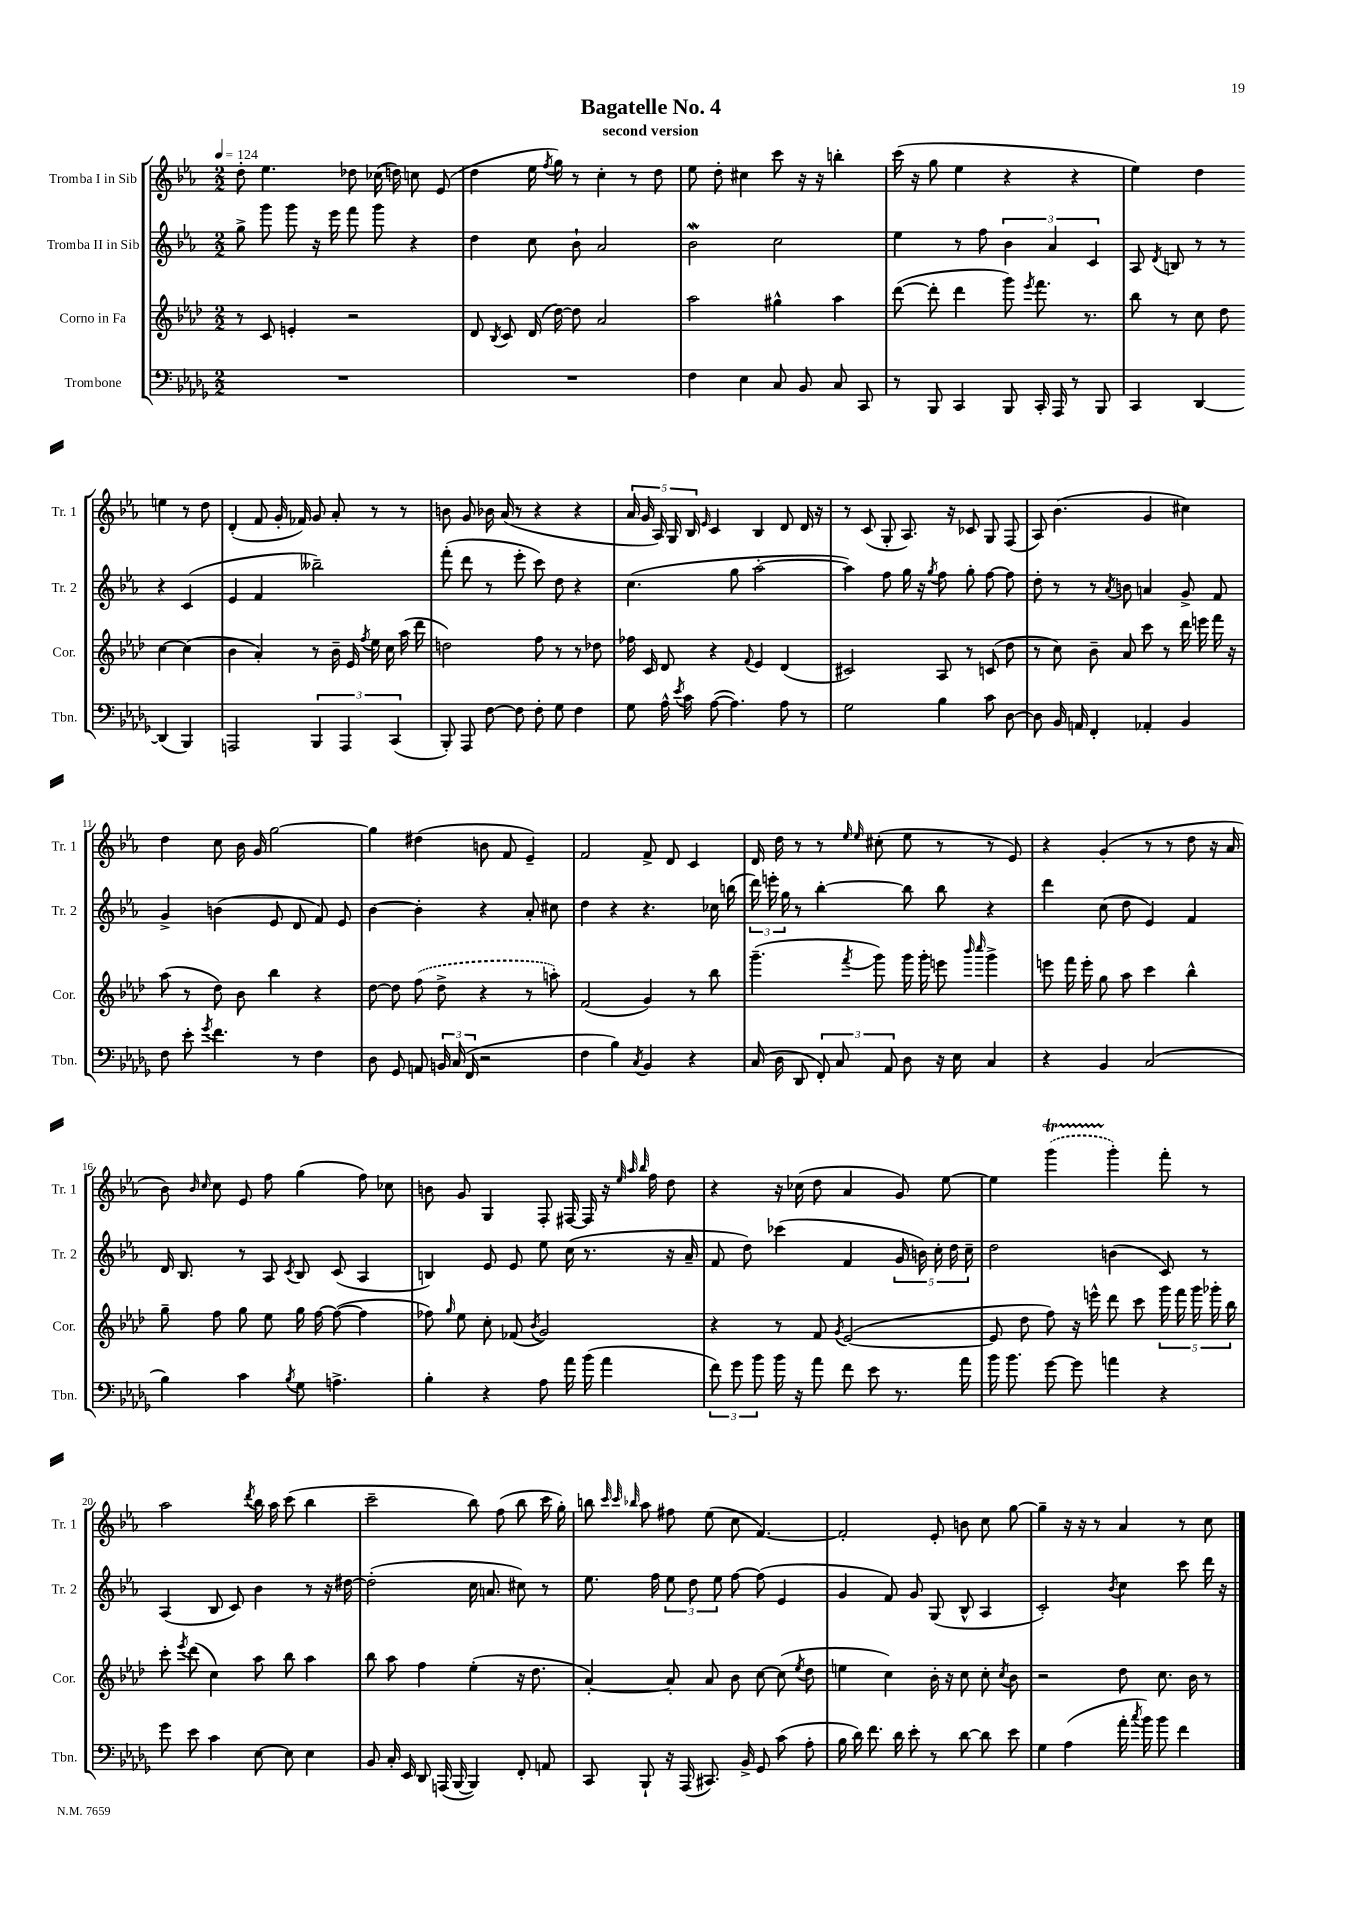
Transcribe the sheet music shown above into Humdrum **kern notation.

**kern	**kern	**kern	**kern
*staff4	*staff3	*staff2	*staff1
*clefF4	*clefG2	*clefG2	*clefG2
*k[b-e-a-d-g-]	*k[b-e-a-d-]	*k[b-e-a-]	*k[b-e-a-]
*M2/2	*M2/2	*M2/2	*M2/2
*MM124	*MM124	*MM124	*MM124
1r	8r	8gg^	8dd'
.	8c	8ggg	4.ee-
.	4e'	8ggg	.
.	.	16r	.
.	.	16eee-	.
.	2r	8fff	8dd-
.	.	8ggg	(16cc-
.	.	.	16dd)
.	.	4r	8cc
.	.	.	(8e-
=	=	=	=
1r	8d-	4dd	4dd
.	8qB-	.	.
.	8c	.	.
.	(16d-	8cc	16ee-
.	.	.	8qff
.	[16dd-)	.	16gg)
.	8dd-]	8b-`	8r
.	2a-	2a-	4cc'
.	.	.	8r
.	.	.	8dd
=	=	=	=
4F	2aa-	2b-	8ee-
.	.	.	8dd'
4E-	.	.	4cc#
8C	4gg#^^	2cc	8ccc
8BB-	.	.	16r
.	.	.	16r
8C	4aa-	.	4bb'
8CC	.	.	.
=	=	=	=
8r	([8ddd-	4ee-	(16ccc
.	.	.	16r
8BBB-	8ddd-']	.	8gg
4CC	4ddd-	8r	4ee-
.	.	8ff	.
8BBB-	8ggg)	6b-	4r
.	8qeee-	.	.
16CC'	8.fff	.	.
.	.	6a-	.
16AAA-	.	.	.
8r	.	.	4r
.	8.r	.	.
.	.	6c	.
8BBB-	.	.	.
=	=	=	=
4CC	8bb-	8A-	4ee-)
.	.	8qd	.
.	8r	8B	.
[4DD-	8cc	8r	4dd
.	8dd-	8r	.
(4DD-]	[4cc	4r	4ee
4BBB-)	(4cc]	(4c	8r
.	.	.	8dd
=	=	=	=
2AAA	4b-	4e-	(4d'
.	4a-')	4f	8f
.	.	.	16g'
.	.	.	16f-)
6BBB-	8r	2bb--~)	8g
.	16b-~	.	8a-'
6AAA	.	.	.
.	16e-	.	.
.	8qff	.	.
.	16ee-	.	8r
.	16cc	.	.
(6CC	.	.	.
.	(16aa-	.	8r
.	16ddd-	.	.
=	=	=	=
8BBB-')	2dd)	(8fff'	8b
8AAA-	.	8ddd	8g
[8F	.	8r	16b-
.	.	.	(16a-
8F]	.	8eee-'	8r
8F'	8ff	8ccc)	4r
8G-	8r	8dd	.
4F	8r	4r	4r
.	8dd-	.	.
=	=	=	=
8G-	16ff-	(4.cc	20a-
.	.	.	20g
.	16c	.	.
.	.	.	20A-)
16A-^^	8d-	.	.
.	.	.	20G
8qe-	.	.	.
16c	.	.	.
.	.	.	20B-
.	.	.	16qqe-
([8A-	4r	.	4c
4.A-])	.	8gg	.
.	8qqf	.	.
.	4e-	[2aa-'	4B-
8A-	(4d-	.	8d
8r	.	.	16d
.	.	.	16r
=	=	=	=
2G-	2c#)	4aa-])	8r
.	.	.	(8c
.	.	8ff	8G'
.	.	16gg	8.A-)
.	.	16r	.
.	.	8qgg	.
4B-	8A-	8ff	.
.	.	.	16r
.	8r	8gg'	8c-
8c	(8c	[8ff	8G
[8D-	8dd-	8ff]	(8F
=	=	=	=
8D-]	8r	8dd'	8A-)
16BB-	8cc)	8r	(4.b-
16AA	.	.	.
4FF'	8b-~	8r	.
.	.	8qa-	.
.	8a-	8b	.
4AA-'	8ccc	4a	4g
.	8r	.	.
4BB-	16ddd-	8g^	4cc#)
.	16eee	.	.
.	16fff	8f	.
.	16r	.	.
=	=	=	=
8F	(8aa-	4g^	4dd
8e-'	8r	.	.
8qg-	.	.	.
4.f	8dd-)	(4b	8cc
.	8b-	.	16b-
.	.	.	16g
.	4bb-	8e-	[2gg
8r	.	8d	.
4F	4r	8f)	.
.	.	8e-	.
=	=	=	=
8D-	[8dd-	[4b-	4gg]
8GG-	8dd-]	.	.
8AA	(8ff	4b-']	(4dd#
24BB	8dd-^	.	.
(24C	.	.	.
24FF	.	.	.
2r	4r	4r	8b
.	.	.	8f
.	8r	8a-'	4e-~)
.	8aa')	8cc#	.
=	=	=	=
4F	(2f	4dd	2f
4B-)	.	4r	.
8qC	.	.	.
4BB-	4g)	4.r	8f^
.	.	.	8d
4r	8r	.	4c
.	8bb-	16cc-	.
.	.	(16bb	.
=	=	=	=
(16C	(4.ggg~	24ddd)	16d
.	.	24eee'	.
16D-	.	.	16dd
.	.	24gg	.
8DD-	.	8r	8r
12FF')	.	[4bb-'	8r
12C	.	.	.
.	.	.	16qqee-
.	8qfff	.	16qqee-
.	8ggg)	.	(8cc#'
12AA-	.	.	.
8D-	16ggg	8bb-]	8ee-
.	16ggg'	.	.
16r	8eee	8bb-	8r
16E-	.	.	.
.	16qqbbb-	.	.
.	16qqcccc	.	.
4C	4ggg^	4r	8r
.	.	.	8e-)
=	=	=	=
4r	8eee	4ddd	4r
.	16fff	.	.
.	16eee'	.	.
4BB-	8gg	(8cc	(4g'
.	8aa-	8dd	.
(2C	4ccc	4e-)	8r
.	.	.	8r
.	4bb-^^	4f	8dd
.	.	.	16r
.	.	.	16a-
=	=	=	=
4B-)	8gg~	16d	8b-)
.	.	8.B-	.
.	.	.	16qqb-
.	.	.	16qqcc
.	8ff	.	8cc
4c	8gg	8r	8e-
.	8ee-	8A-	8ff
8qB-	.	8qc	.
8G-	16gg	8B-	(4gg
.	[16ff	.	.
4.A^	(8ff_	(8c	.
.	4ff]	4A-	8ff)
.	.	.	8cc-
=	=	=	=
4B-'	8ff-)	4B)	8b
.	16qqgg	.	.
.	8ee-	.	8g
4r	8cc'	8e-	4G
.	(8f-	8e-	.
.	8qb-	.	.
8A-	2g)	8ee-	8F'
16a-	.	(16cc	[16F#
(16b-	.	8.r	16F#]
4a-	.	.	16r
.	.	.	32qqee-
.	.	.	32qqaa-
.	.	.	32qqbb-
.	.	.	16ff
.	.	16r	8dd
.	.	16a-~	.
=	=	=	=
12f)	4r	8f	4r
12g-	.	.	.
.	.	8dd)	.
12b-	.	.	.
16b-	8r	(4ccc-	16r
16r	.	.	(16cc-
8a-	8f	.	8dd
.	8qg	.	.
8f	([2e-	4f	4a-
8e-	.	.	.
8.r	.	20g	8g)
.	.	20b)	.
.	.	20cc'	.
.	.	.	[8ee-
.	.	20dd	.
16a-	.	.	.
.	.	20cc~	.
=	=	=	=
16b-	8e-]	2dd	4ee-]
8.b-	.	.	.
.	8dd-	.	.
[8g-	8ff)	.	(4ggg
8g-]	16r	.	.
.	16eee^^	.	.
4a	8ddd-	(4b	4ggg')
.	8ccc	.	.
4r	20ggg	8c)	8fff'
.	20fff	.	.
.	20ggg	.	.
.	.	8r	8r
.	20ggg-'	.	.
.	20bb-	.	.
=	=	=	=
8g-	8ccc'	(4A-	2aa-
.	8qeee-	.	.
8e-	(8ddd-	.	.
4c	4cc)	8B-	.
.	.	8c)	.
.	.	.	8qddd
[8E-	8aa-	4b-	16bb-
.	.	.	16aa-
8E-]	8bb-	.	(8ccc
4E-	4aa-	8r	4bb-
.	.	16r	.
.	.	[16dd#	.
=	=	=	=
8BB-	8bb-	(2dd#']	2ccc~
16C'	8aa-	.	.
16EE-	.	.	.
8DD-	4ff	.	.
(16AAA	.	.	.
[16BBB-	.	.	.
4BBB-])	(4ee-'	16cc	8bb-)
.	.	8.a	.
.	.	.	(8ff
8FF'	16r	8cc#)	8bb-
.	8.dd-	.	.
8AA	.	8r	16ccc
.	.	.	16gg')
=	=	=	=
8CC	[4a-')	8.ee-	8bb
.	.	.	32qqccc
.	.	.	32qqccc
.	.	.	32qqbb-
8BBB-`	.	.	8aa-
.	.	16ff	.
16r	8a-']	12ee-	8ff#
(16AAA-	.	.	.
.	.	12dd	.
8.CC#)	8a-	.	(8ee-
.	.	12ee-	.
.	8b-	[8ff	8cc
16BB-^	.	.	.
8GG-	[8cc	(8ff]	[4.f)
(8c	(8cc]	4e-	.
.	8qee-	.	.
8A-'	8dd-	.	.
=	=	=	=
16B-	4ee	4g	2f']
16d-)	.	.	.
8.f	.	.	.
.	4cc)	8f)	.
16d-	.	.	.
8e-'	.	8g	.
8r	16b-'	(8G	8e-'
.	16r	.	.
[8d-	8cc	8B-^^	8b
8d-]	8cc'	4A-	8cc
.	8qcc	.	.
8e-	8b-	.	[8gg
=	=	=	=
4G-	2r	2c')	4gg~]
(4A-	.	.	16r
.	.	.	16r
.	.	.	8r
.	.	8qb-	.
16a-'	8dd-	4cc	4a-
8qcc	.	.	.
16b-)	.	.	.
8b-	8.cc	.	.
4f	.	8ccc	8r
.	16b-	.	.
.	8r	16ddd	8cc
.	.	16r	.
==	==	==	==
*-	*-	*-	*-
